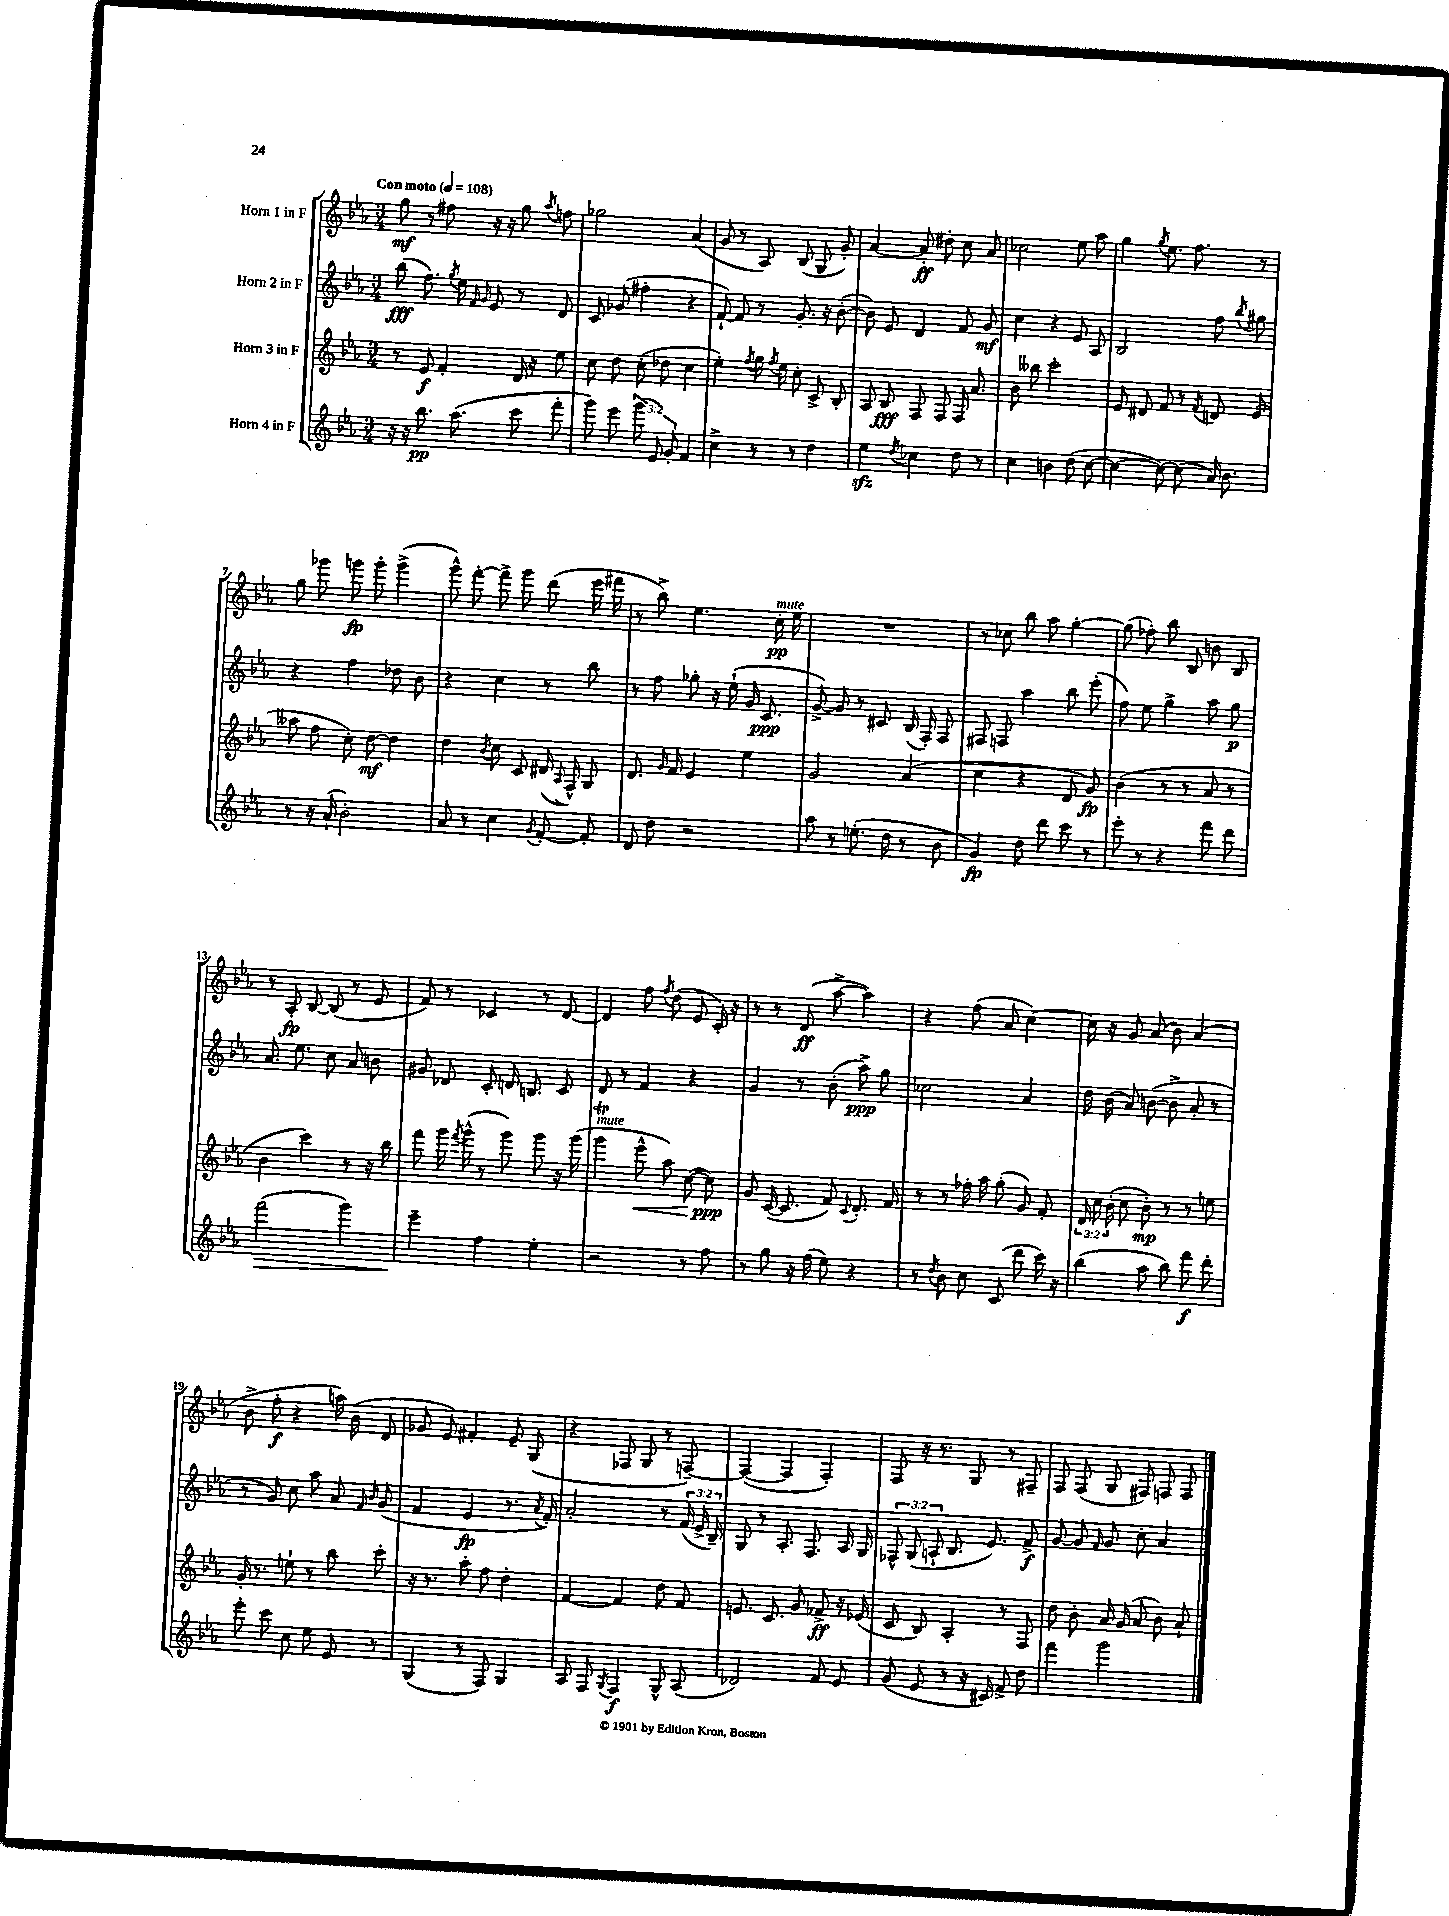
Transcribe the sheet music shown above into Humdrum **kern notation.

**kern	**kern	**kern	**kern
*staff4	*staff3	*staff2	*staff1
*clefG2	*clefG2	*clefG2	*clefG2
*k[b-e-a-]	*k[b-e-a-]	*k[b-e-a-]	*k[b-e-a-]
*M3/4	*M3/4	*M3/4	*M3/4
*MM108	*MM108	*MM108	*MM108
16r	8r	(8bb-\	8gg\
16r	.	.	.
8.bb-\	8e-/	8.ff\)	8r
.	4f'/	.	8ff#\
.	.	8qgg/	.
(8.aa-\	.	16ee-\	.
.	.	16qqf/	.
.	.	16qqg/	.
.	.	8e-/	16r
.	.	.	16r
8ccc\	16d/	8r	8gg\
.	16r	.	.
.	.	.	8qaa-/
8fff'\	8ee-\	8d/	8ff\
=	=	=	=
8ggg\)	8cc\	8c/	2gg-\
8eee-\	8dd\	(8g-/	.
(12ggg\	(8cc'\	4ff#'\	.
12e-/)	.	.	.
.	8dd-\	.	.
12g'/	.	.	.
4f/	4cc\	4r	(4a-/
=	=	=	=
4cc^\	4ee-'\)	[8f`/)	8g/
.	.	8f/]	8r
.	8qff/	.	.
8r	16gg\	8r	8A-/)
.	8qff/	.	.
.	16ee-\	.	.
8r	8cc'\	8.g'/	(8B-/
4dd\	8c^/	.	8G/
.	.	16r	.
.	8B-'/	([8b-'\	8g'/)
=	=	=	=
4ee-\	8A-/	8b-\])	[4a-/
.	8B-/	8e-/	.
8qdd/	.	.	.
4cc-\	8F/	4d/	8a-'/]
.	8F/	.	8dd#'\
8dd\	16F/	8f/	8cc\
.	8.a-/	.	.
8r	.	8g/	8a-/
=	=	=	=
4cc\	8b-\	4cc\	2cc-\
.	8bb--\	.	.
4b\	2ccc'\	4r	.
(8dd\	.	8e-/	8ee-\
[8cc\	.	8A-/	8aa-\
=	=	=	=
4cc\_	8e-/	2B-/	4gg\
.	8d#/	.	.
.	.	.	8qgg/
8cc\_)	8f/	.	8.ee-\
(8cc\]	8r	.	.
.	.	.	8.ff\
.	8qf/	.	.
16a-/)	8d/	8ff\	.
8.b-\	.	.	.
.	.	8qbb-/	.
.	(8e-/	8gg#\	8r
=	=	=	=
8r	8aa--\	4r	8gg\
16r	8ff\	.	8ggg-\
(16a-`/	.	.	.
2b-'\)	8cc'\)	4ff\	8ggg\
.	[8dd\	.	8ggg'\
.	4dd\]	8dd-\	(4ggg^\
.	.	8b-\	.
=	=	=	=
8a-/	4dd\	4r	8ggg^^\)
8r	.	.	[8fff'\
.	8qb-/	.	.
4cc\	8cc\	4cc\	8fff^\]
.	8c/	.	8ggg\
8qg/	.	.	.
[8f'/	(16d#/	8r	(8ddd\
.	8qqA-/	.	.
.	16F^^/)	.	.
8f'/]	8G/	8bb-\	16eee-\
.	.	.	16fff#\
=	=	=	=
8d/	8.d/	8r	8r
8dd\	.	8ff\	8bb-^\)
.	16qqg/	.	.
.	16f/	.	.
2r	4e-/	8gg-'\	4.ee-\
.	.	16r	.
.	.	(16ee-`\	.
.	4ee-\	16g/	.
.	.	8.c/	.
.	.	.	16cc'\
.	.	.	16ee-\
=	=	=	=
8aa-\	2g/	[8g^/)	2.r
8r	.	8g/]	.
(8.ee'\	.	8r	.
.	.	8c#/	.
16dd\	.	.	.
8r	(4a-/	(16B-/	.
.	.	16F'/)	.
8b-\	.	8F/	.
=	=	=	=
4g/)	4cc\	8F#/	8r
.	.	8F/	8cc-\
8dd\	4r	4aa-\	8bb-\
8ddd\	.	.	8aa-\
8ccc\	8d/	8bb-\	[4gg'\
8r	8g/)	(8eee-'\	.
=	=	=	=
8eee-'\	(4b-\	8ff\)	(8gg\]
8r	.	8ee-\	8ff-'\)
4r	8r	4gg^\	8bb-\
.	8r	.	8B-/
8fff\	8a-/	8aa-\	8b\
8ddd\	8r	8gg\	8B-/
=	=	=	=
(2fff\	4b-\	8.a-/	8r
.	.	.	8A-'/
.	.	8.ee-\	.
.	4ccc\)	.	[8B-/
.	.	8cc\	(8B-/]
4ggg\)	8r	8a-/	8r
.	16r	8b\	8e-/
.	16bb-\	.	.
=	=	=	=
4eee-~\	8fff\	8g#/	8f/)
.	16ggg\	8d-/	8r
.	8qfff/	.	.
.	(16ggg^^\	.	.
4ff\	8r	8c'/	4c-/
.	8ggg\)	16d/	.
.	.	8.B/	.
4ee-'\	8ggg\	.	8r
.	16r	8c/	[8d/
.	(16ggg\	.	.
=	=	=	=
2r	4ggg\	8d/	4d/]
.	.	8r	.
.	8eee-^^\	4f/	8ff\
.	.	.	8qff/
.	8aa-\)	.	(8dd\
8r	([8cc\	4r	8e-/
8ff\	8cc\])	.	16c'/)
.	.	.	16r
=	=	=	=
8r	8g/	4g/	8r
8gg\	([16c/	.	8r
.	8.c/]	.	.
16r	.	8r	(8d/
(16ff\	.	.	.
8ee-\)	8f/)	(8b-'\	[8aa-^\
.	8qqc/	.	.
4r	8.d'/	8aa-^\)	4aa-\])
.	.	8gg\	.
.	16f/	.	.
=	=	=	=
8r	8r	2cc-\	4r
8qdd/	.	.	.
8b-\	8r	.	.
8cc\	16ff-'\	.	(8ff\
.	16aa-\	.	.
(8c/	(8gg'\	.	8a-/
8ddd\	8g/)	4a-/	[4cc\)
16ccc\)	8f'/	.	.
16r	.	.	.
=	=	=	=
(4bb-\	24d/	16dd\	16cc\]
.	24cc\	.	.
.	.	(16b-\	16r
.	(24b-'\	.	.
.	8cc\	8a-/)	8g/
8aa-\	8b-'\)	([8b\	(8a-/
8bb-\)	8r	8b^\]	8b-\)
8fff\	8r	8a-'/	(4a-/
8ddd'\	8ee\	8r	.
=	=	=	=
8eee-'\	16g'/	8r	8b-^\
.	8.r	.	.
8ccc\	.	8g/)	8ff'\
8cc\	8ee`\	8cc\	4r
8ee-\	8r	8aa-\	.
8e-/	8bb-\	8a-/	16aa\)
.	.	.	(16b-\
.	.	16qqf/	.
.	.	16qqb-/	.
8r	8ccc'\	(8g/	8d/
=	=	=	=
(4G/	16r	4f/	8g-/
.	8.r	.	.
.	.	.	8e-/)
8r	8aa-'\	4e-/	4f#'/
8F/)	8ff\	.	.
4G/	4dd'\	8.r	8e-~/
.	.	.	(8G/
.	.	8qa-/	.
.	.	16f'/)	.
=	=	=	=
8A-/	[4f/	2a-'/	4r
8F/	.	.	.
8qG/	.	.	.
4F/	4f/]	.	8F-/
.	.	.	8G/
8G^^/	8dd\	8r	8r
(8A-/	8f/	(24f/	[8F~/)
.	.	24e-^/	.
.	.	24B-~/)	.
=	=	=	=
2d-/)	8.e/	8G/	(4F/_
.	.	8r	.
.	8.c/	.	.
.	.	8.A-'/	4F/]
.	8g/	.	.
.	.	8.F/	.
8f/	8f-^/	.	4F'/)
8e-/	16r	16A-/	.
.	(16e-/	16G/	.
=	=	=	=
(8g/	8c/	12F-^^/	8F/
.	.	(12G/	.
8e-/	8B-/)	.	16r
.	.	12A`/	.
.	.	.	8.r
8r	4A-'/	8.B-/	.
16r	.	.	8G/
16c#/)	.	8.e-/)	.
8f^/	8r	.	8r
8dd\	8F/	8f^/	8F#~/
=	=	=	=
4fff\	8dd\	[8g/	8F/
.	8b-'\	8g/]	(8F/
.	.	16qqf/	.
2ggg\	16a-/	8g/	8G/
.	(16g/	.	.
.	8a-/	8cc'\	8F#/)
.	8b-\)	4a-/	8F/
.	8a-`/	.	8F/
==	==	==	==
*-	*-	*-	*-
